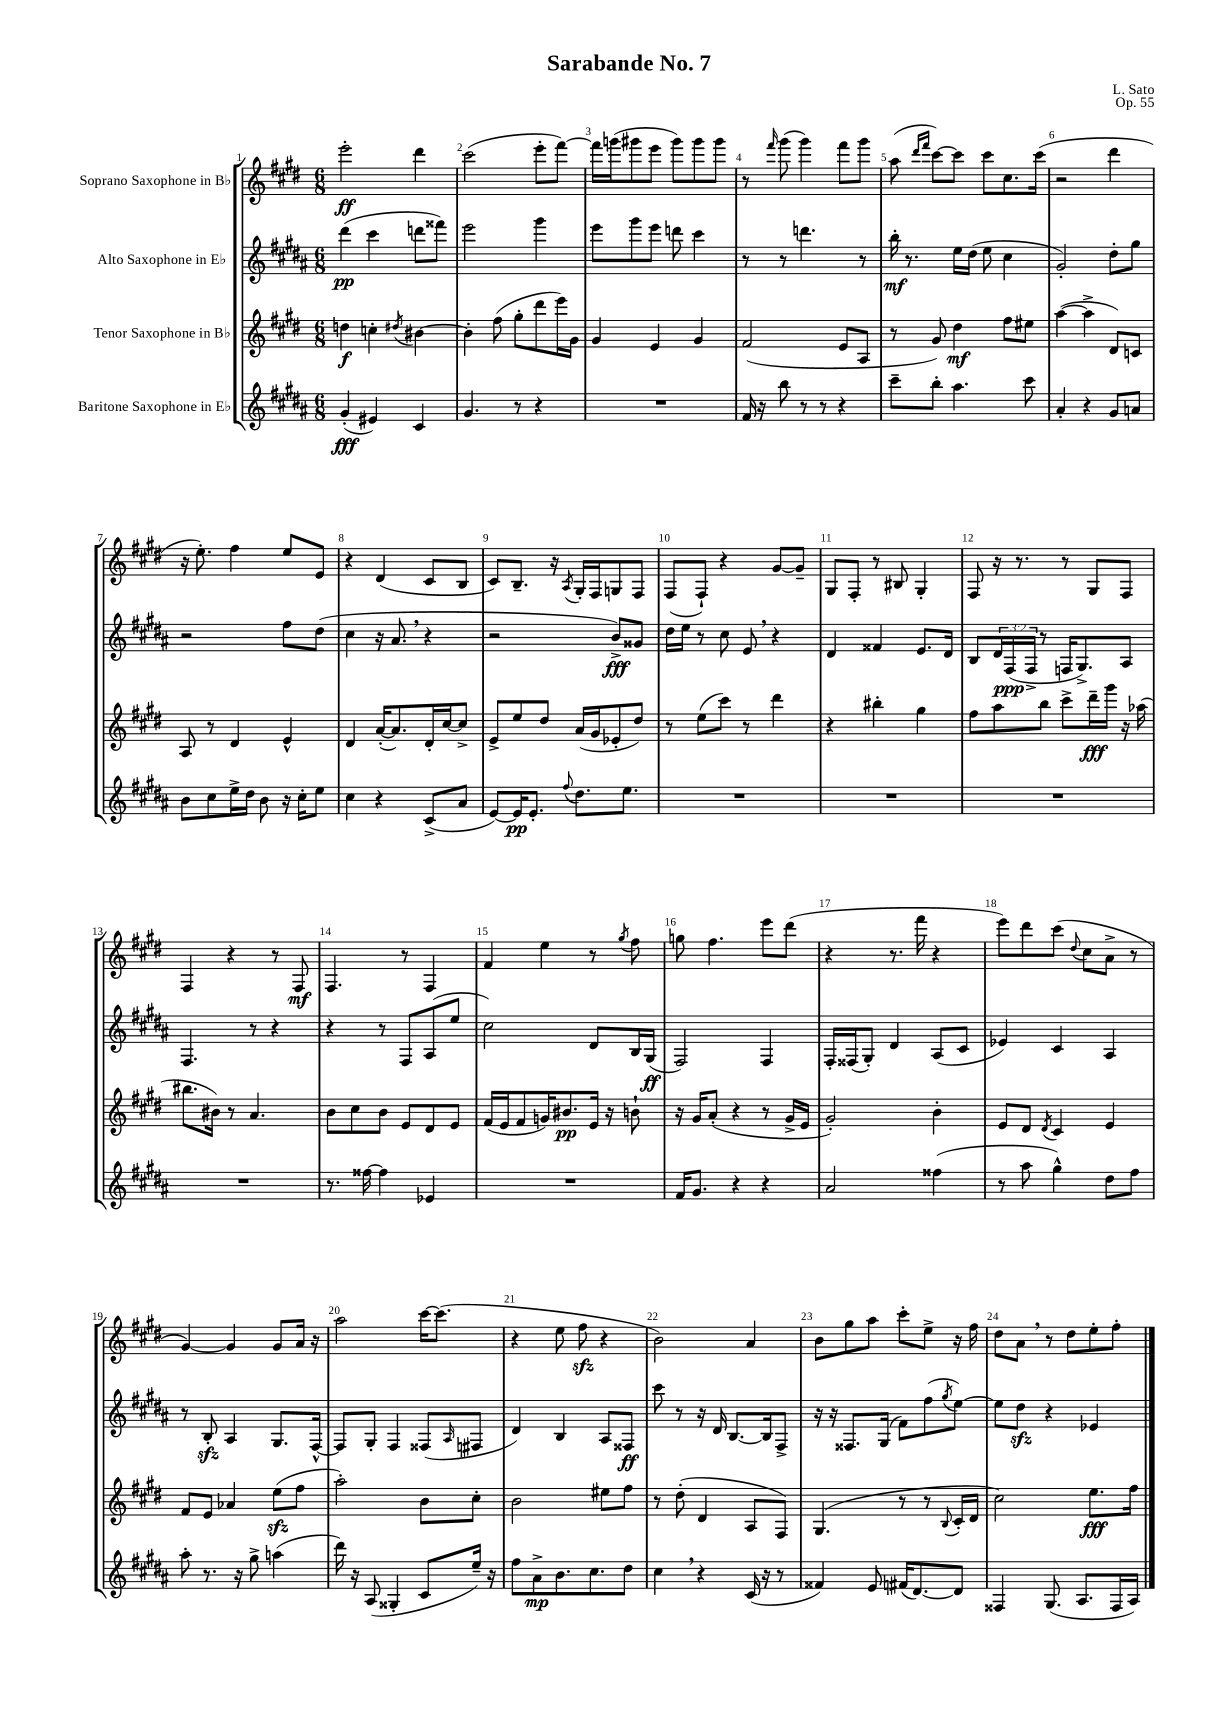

**kern	**kern	**kern	**kern
*staff4	*staff3	*staff2	*staff1
*clefG2	*clefG2	*clefG2	*clefG2
*k[f#c#g#d#a#]	*k[f#c#g#d#]	*k[f#c#g#d#a#]	*k[f#c#g#d#]
*M6/8	*M6/8	*M6/8	*M6/8
(4g#'	4dd	(4ddd#	2eee'
4e#)	4cc'	4ccc#	.
.	8qdd#	.	.
4c#	[4b#	8ddd	4ddd#
.	.	8fff##)	.
=	=	=	=
4.g#	4b#']	2eee	(2ccc#
.	(8ff#	.	.
8r	8gg#'	.	.
4r	8ddd#	4ggg#	8eee'
.	16eee)	.	[8fff#)
.	16g#	.	.
=	=	=	=
2.r	4g#	8eee	16fff#]
.	.	.	(16ggg
.	.	8ggg#	8ggg#
.	4e	8eee	8eee
.	.	8ddd	8ggg#)
.	4g#	4ccc#	8ggg#
.	.	.	8ggg#
=	=	=	=
16f#	(2f#	8r	8r
16r	.	.	.
.	.	.	16qqfff#
8bb	.	8r	(8ggg#
8r	.	4.ddd	4ggg#)
8r	.	.	.
4r	8e	.	8fff#
.	8A	8r	8ggg#
=	=	=	=
8ccc#~	8r	16bb'	(8aa
.	.	8.r	.
.	.	.	16qqddd#
.	.	.	16qqfff#
8bb'	8g#)	.	[8ccc#)
4.aa#	4dd#	16ee	8ccc#]
.	.	(16dd#	.
.	.	8ee	8ccc#
.	8ff#	4cc#	8.cc#
8ccc#	8ee#	.	.
.	.	.	(16ccc#
=	=	=	=
4a#'	([4aa	2g#')	2r
4r	4aa^]	.	.
8g#	8d#)	8dd#'	4ddd#
8a	8c	8gg#	.
=	=	=	=
8b	8A	2r	16r
.	.	.	8.ee')
8cc#	8r	.	.
16ee^	4d#	.	4ff#
16dd#	.	.	.
8b	.	.	.
16r	4e^^	8ff#	8ee
16cc#'	.	.	.
8ee	.	(8dd#	8e
=	=	=	=
4cc#	4d#	4cc#	4r
4r	([16a'	16r	(4d#
.	8.a])	8.a#	.
(8c#^	16d#'	4r	8c#
.	[16cc#	.	.
8a#	8cc#^]	.	8B
=	=	=	=
[8e)	8e^	2r	8c#)
16e]	8ee	.	8.B~
8.e'	.	.	.
.	8dd#	.	.
.	.	.	16r
8qqff#	.	.	8qA
8.dd#	(16a	.	16G#'
.	16g#	.	16F#
.	8e-'	8b^)	8G
8.ee	.	.	.
.	8dd#)	8g##	8F#
=	=	=	=
2.r	8r	16dd#	(8F#
.	.	16ee	.
.	(8ee	8r	8F#`)
.	8ccc#)	8cc#	4r
.	8r	8e	.
.	4ddd#	4r	[8g#
.	.	.	8g#~]
=	=	=	=
2.r	4r	4d#	8G#
.	.	.	8F#'
.	4bb#'	4f##	8r
.	.	.	8B#
.	4gg#	8.e	4G#'
.	.	16d#	.
=	=	=	=
2.r	8ff#	8B	8F#
.	8aa	24d#	16r
.	.	(24F#	.
.	.	.	8.r
.	.	24F#^	.
.	8bb	8r	.
.	8ccc#^	16F	8r
.	.	8.G#^)	.
.	16ddd#~	.	8G#
.	16ggg#	.	.
.	16r	8A#	8F#
.	(16aa-	.	.
=	=	=	=
2.r	8.bb#	4.F#	4F#
.	16b#)	.	.
.	8r	.	4r
.	4.a	8r	.
.	.	4r	8r
.	.	.	8F#
=	=	=	=
8.r	8b	4r	4.F#
.	8cc#	.	.
[16ff##	.	.	.
4ff##]	8b	8r	.
.	8e	8F#	8r
4e-	8d#	(8A#	4F#
.	8e	8ee	.
=	=	=	=
2.r	(16f#	2cc#)	4f#
.	16e	.	.
.	8f#	.	.
.	16g)	.	4ee
.	8.b#	.	.
.	16e	8d#	8r
.	16r	.	.
.	.	.	8qgg#
.	8b`	16B	8ff#
.	.	(16G#	.
=	=	=	=
16f#	16r	2F#)	8gg
8.g#	16g#	.	.
.	(8a'	.	4.ff#
4r	4r	.	.
4r	8r	4F#	8eee
.	16g#^	.	(8ddd#
.	16e	.	.
=	=	=	=
2a#	2g#')	16F#'	4r
.	.	(16F##	.
.	.	8G#')	.
.	.	4d#	8.r
.	.	.	16fff#
(4ff##	4b'	(8A#	4r
.	.	8c#	.
=	=	=	=
8r	8e	4e-)	8eee)
8aa#	8d#	.	8ddd#
.	8qd#	.	.
4gg#^^)	4c#	4c#	(8ccc#
.	.	.	8qqdd#
.	.	.	8cc#
8dd#	4e	4A#	8a^
8ff#	.	.	8r
=	=	=	=
8aa#'	8f#	8r	[4g#)
8.r	8e	8B'	.
.	4a-	4A#	4g#]
16r	.	.	.
8gg#^	.	.	.
(4aa	(8ee	8.G#	8g#
.	8ff#	.	16a
.	.	[16F#^^	16r
=	=	=	=
16ddd#)	2aa')	8F#]	2aa
16r	.	.	.
(8A#	.	8G#'	.
4G##'	.	4F#	.
8c#	8b	(8F##	[16ccc#
.	.	.	(8.ccc#]
.	.	16qqA#	.
16ee~)	8cc#'	8F#	.
16r	.	.	.
=	=	=	=
8ff#	2b	4d#)	4r
8a#^	.	.	.
8.b	.	4B	8ee
.	.	.	8ff#
8.cc#	.	.	.
.	8ee#	8A#	4r
8dd#	8ff#	8F##	.
=	=	=	=
4cc#	8r	8ccc#	2b)
.	(8dd#'	8r	.
4r	4d#	16r	.
.	.	16d#	.
.	.	[8.B	.
(16c#	8A	.	4a
16r	.	16B]	.
8r	8F#)	8F#^	.
=	=	=	=
4f##)	(4.G#	16r	8b
.	.	16r	.
.	.	8.F##	8gg#
8e	.	.	8aa
.	.	(16G#	.
(16f#	8r	8f#)	8ccc#'
[8.d#)	.	.	.
.	8r	(8ff#	8ee^
.	8qqB	8qgg#	.
8d#]	16c#'	[8ee)	16r
.	16d#	.	16ff#
=	=	=	=
4F##	2cc#)	8ee]	8dd#
.	.	8dd#	8a
(8.G#	.	4r	8r
.	.	.	8dd#
8.A#	.	.	.
.	8.ee	4e-	8ee'
16F##	.	.	8ff#'
16A#)	16ff#	.	.
==	==	==	==
*-	*-	*-	*-
